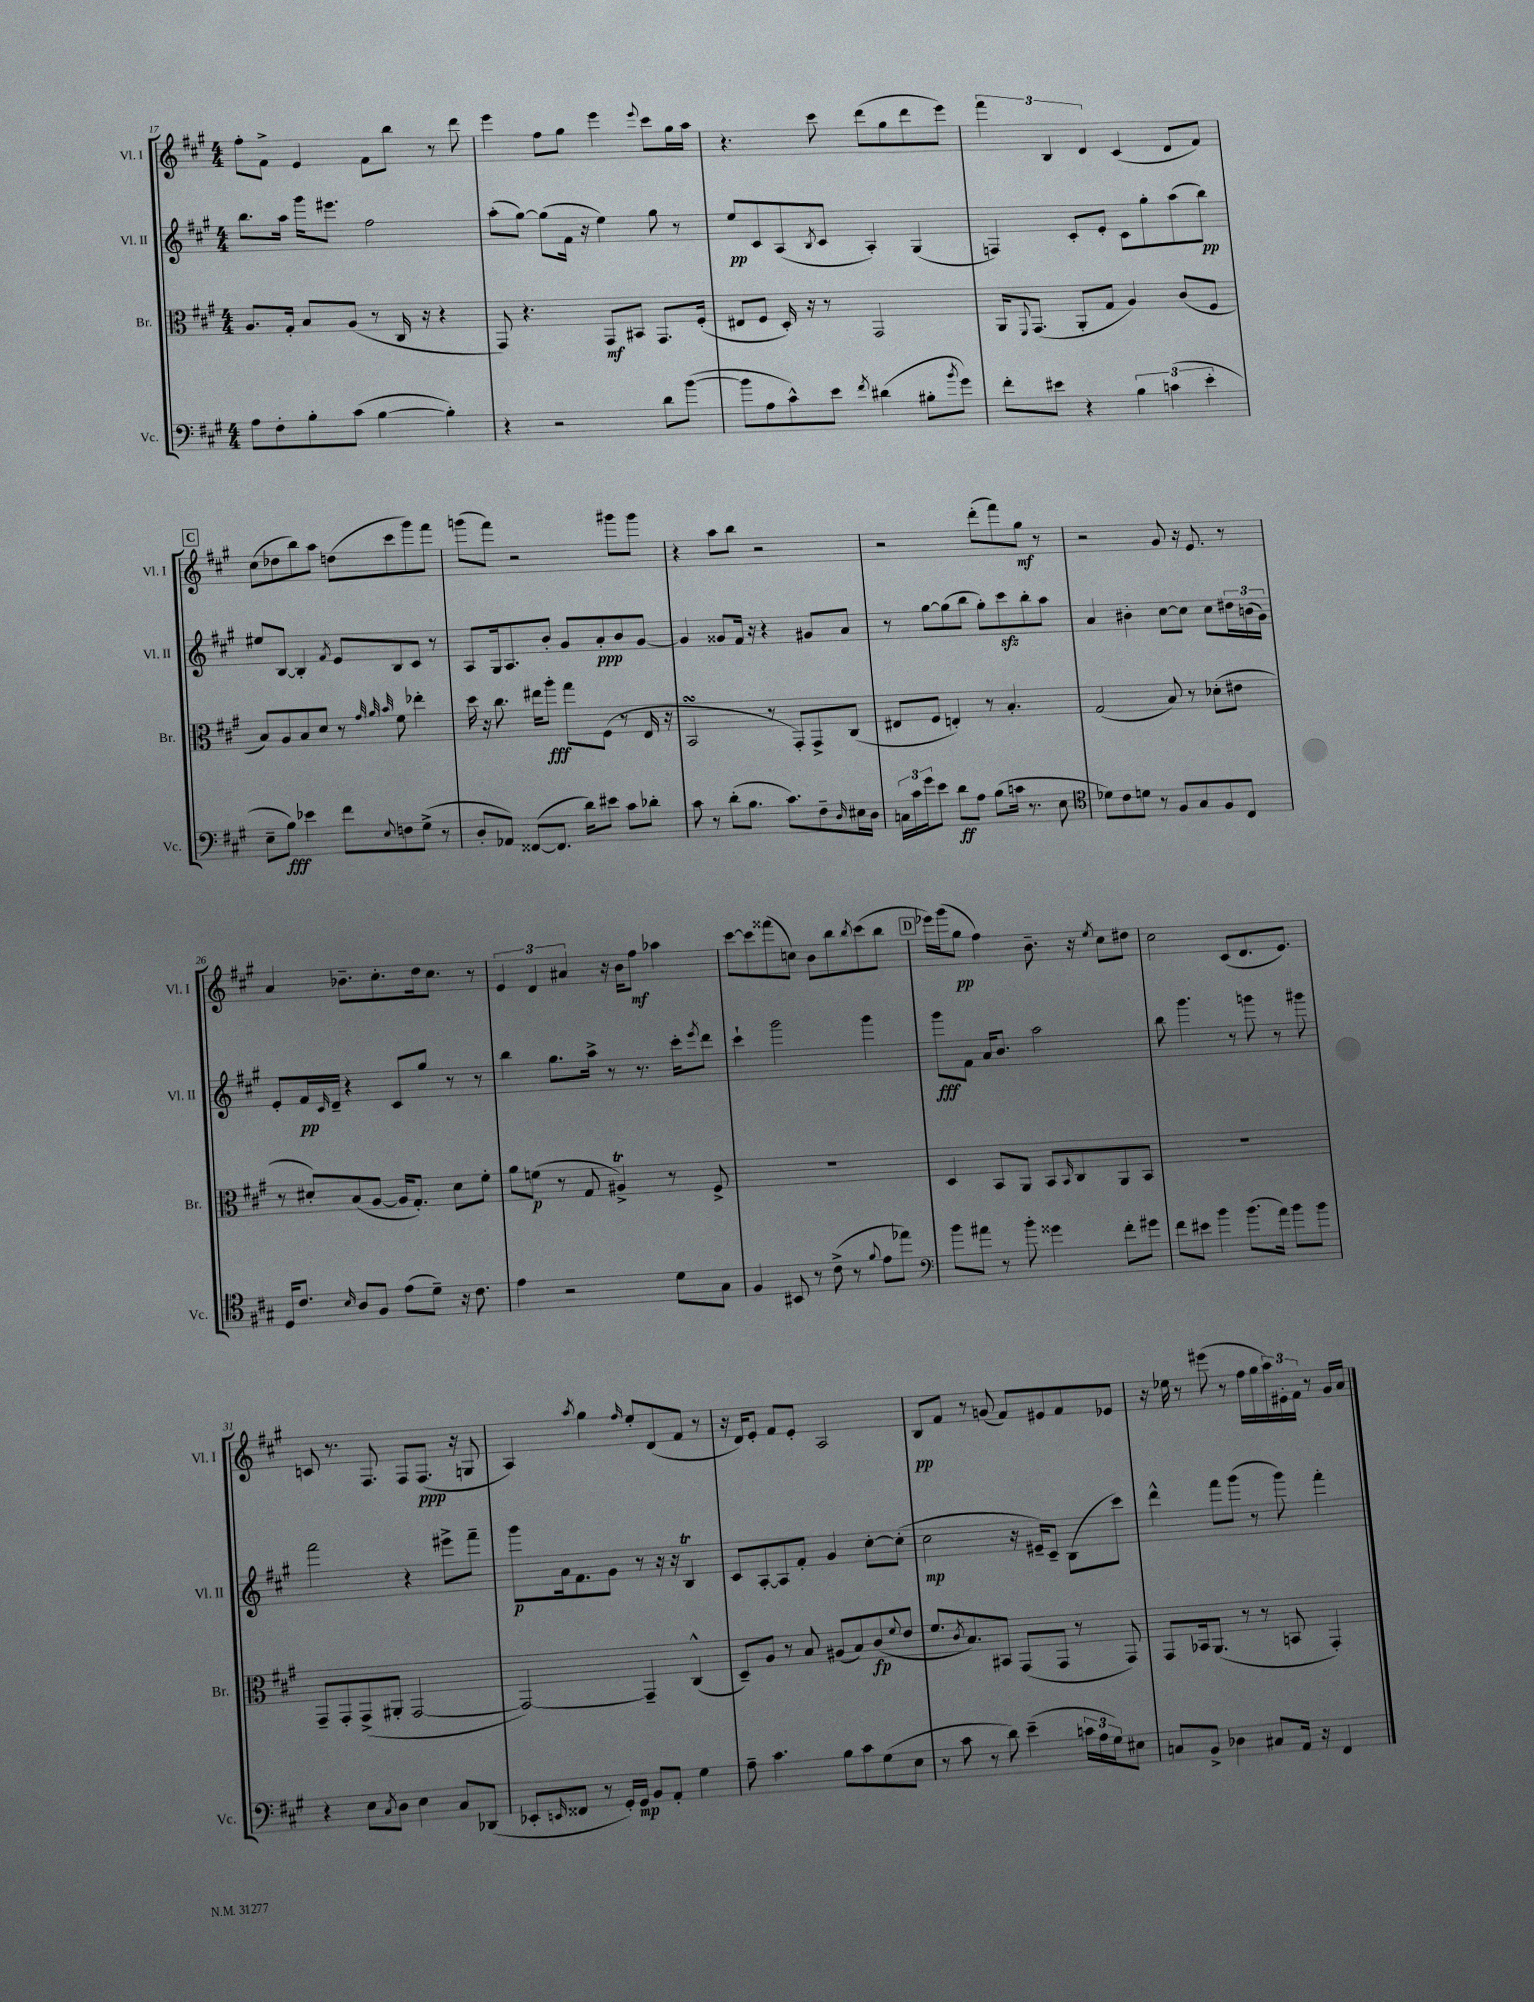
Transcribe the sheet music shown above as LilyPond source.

<<
\new StaffGroup <<
\new Staff = "s0" \with { instrumentName = "Vl. I" shortInstrumentName = "Vl. I" } {
    \clef treble \key a \major \numericTimeSignature \time 4/4
    fis''8-. fis'8-> e'4 fis'8 b''8 r8 d'''8 |
    e'''4 fis''8 gis''8 e'''4 \appoggiatura { e'''8 } cis'''8 gis''16 a''16 |
    r4. cis'''8 d'''8( gis''8 d'''8 e'''8) |
    \tuplet 3/2 { fis'''4 b4 d'4 } cis'4( d'8 fis'8) |
    \mark \markup { \box "C" } cis''8( des''8 b''8) a''8 d''8( cis'''8 gis'''8) fis'''8 |
    g'''8( fis'''8) r2 gis'''8 gis'''8 |
    r4 a''8 b''8 r2 |
    r2 d'''8-.( fis'''8) gis''8\mf r8 |
    r2 gis'8 r16 e'8. r8 |
    a'4 bes'8.-- cis''8.-. d''16 cis''8. r8 |
    \tuplet 3/2 { e'4 d'4 ais'4 } r16 b'16 fis''8\mf aes''4 |
    cis'''8~ cis'''8 fisis'''8( c''8) b'8 b''8 \acciaccatura { b''8 } cis'''8( b''8 |
    \mark \markup { \box "D" } ees'''16) gis'''16( gis''8\pp fis''4) b'8.-- r16 \acciaccatura { e''8 } cis''8 dis''8 |
    cis''2 cis'8( d'8. e'8.) |
    c'8 r8. fis8. fis8 fis8.\ppp( r16 g8 |
    a4) \acciaccatura { a''8 } gis''4 \grace { fis''16 } e''8-. d'8( fis'8 r8 |
    r16 d'16) e'8-. fis'8 e'8-. a2 |
    b8\pp fis'8 r8 g'8( fis'8) eis'8 fis'8 ees'8 |
    r16 ees''16 r8 eis'''8( r8 fis''16 gis''16 \tuplet 3/2 { a''16) eis'16-. fis'16 } r8 gis'16 a'16 \bar "|." |
}
\new Staff = "s1" \with { instrumentName = "Vl. II" shortInstrumentName = "Vl. II" } {
    \clef treble \key a \major \numericTimeSignature \time 4/4
    b''8. a''16 gis'''16 eis'''8. fis''2 |
    a''8-.( gis''8~) gis''8( fis'16 r16 e''4) gis''8 r8 |
    e''8\pp cis'8 a8( \acciaccatura { b8 } cis'8 a4-.) gis4( |
    f4) cis'8-. e'8-. cis'8 gis''8-. a''8( b''8\pp) |
    \mark \markup { \box "C" } eis''8 b8~ b4-. \acciaccatura { fis'8 } e'8 b8 cis'8 r8 |
    a8 gis16 a8. b'8-. gis'8 a'8-.\ppp b'8 gis'8~ |
    gis'4 gisis'8 fis'16 r16 r4 gis'8 a'8 |
    r8 gis''8~ gis''8( b''8 gis''8-.) cis'''8\sfz b''8-. a''8 |
    a'4 bis'4-. cis''8~ cis''8 cis''8 \tuplet 3/2 { dis''16 b'16( gis'16) } |
    e'8-. fis'16\pp \grace { cis'16 } d'16-- r4 cis'8 gis''8 r8 r8 |
    b''4 gis''8. a''16-> r8 r8. cis'''16-. \acciaccatura { e'''8 } d'''8 |
    cis'''4-! gis'''2 gis'''4 |
    \mark \markup { \box "D" } gis'''8\fff fis'8 a'16 b'8. a''2 |
    b''8 gis'''4. r8 g'''8 r8 gis'''8 |
    fis'''2 r4 eis'''8-> fis'''8-- |
    gis'''8\p a'16 fis'8. gis'8 r8 r16 r16 b4\trill |
    cis'8 a8~-. a8 fis'8-. gis'4 cis''8~-. cis''8-.( |
    cis''2\mp r16 eis'16--) cis'8-- b8( cis'''8) |
    d'''4-^ fis'''8 gis'''8( r8 gis'''8) fis'''4-. \bar "|." |
}
\new Staff = "s2" \with { instrumentName = "Br." shortInstrumentName = "Br." } {
    \clef alto \key a \major \numericTimeSignature \time 4/4
    a8. gis16-. b8 a8( r8 cis16 r16 r4 |
    gis,8) r4. gis,8\mf bis,8 gis,8. fis16-.( |
    eis8 fis8 d16-.) r16 r8 gis,2 |
    a,16 \appoggiatura { fis,8 } gis,8.( a,8-. gis8 a4) cis'8( fis8 |
    \mark \markup { \box "C" } b8) a8 b8 d'8 r8 \grace { gis'32 a'32 b'32 } fis'8 ees''4-. |
    d''16 r16 cis''8. eis''16 a''8-.\fff gis''8 fis8( r8 e16 r16 |
    b,2\turn r8 gis,8-.) gis,8-> cis8( |
    eis8 fis8 e4-.) r8 b4.-. |
    gis2( b8) r8 des'8-.( eis'8 |
    r8 dis'8-.) b8( a8~ a16 gis8.-.) dis'8 fis'8-. |
    a'8 f'8\p( r8 gis8 ais4->\trill) r8 fis8-> |
    R1 |
    \mark \markup { \box "D" } d4 b,8 a,8 b,8 \grace { b,16 } cis8 a,8 b,8 |
    R1 |
    gis,8-- gis,8-. gis,8->( ais,8-. gis,2~ |
    gis,2~) gis,4-- cis4-^( |
    d8--) a8 r8 b8 ais8( b8) cis'8\fp( \appoggiatura { fis'8 } e'8 |
    fis'8. \acciaccatura { cis'8 } b8.) bis,8 gis,8( gis,8 r8 gis,8) |
    gis,8 bes,16 a,8.( r8 r8 b,8 gis,4-.) \bar "|." |
}
\new Staff = "s3" \with { instrumentName = "Vc." shortInstrumentName = "Vc." } {
    \clef bass \key a \major \numericTimeSignature \time 4/4
    a8 fis8-. b8-. cis'8( b4~ b4-.) |
    r4 r2 d'8 b'8~( |
    b'8 a8 cis'8-^) e'8 \acciaccatura { fis'8 } dis'4( bis8-. \acciaccatura { b'8 } gis'8) |
    fis'8-. eis'8 r4 \tuplet 3/2 { b4 c'4( eis'4-. } |
    \mark \markup { \box "C" } e8-- b8\fff) ees'4 fis'8 \appoggiatura { e8 } f8 gis8->( r8 |
    d8-. aes,8) fisis,8~( fisis,8. d'16) eis'8 cis'8 des'8-. |
    cis'8 r8 d'8-.( b8. cis'8.) fis8-- \grace { d16 } eis16 d16 |
    \tuplet 3/2 { c16 cis'16 gis'16 } e'8 d'8\ff a8 b8( c'16 r8. e8 |
    \clef tenor des'8) cis'8 d'8 r8 fis8 gis8 fis8 cis8 |
    d16 cis'8. \grace { b16 } a8 fis8 e'8( d'8--) r16 cis'8. |
    e'4 r2 d'8 gis8 |
    fis4 bis,8 r8 cis'8->( r8 \appoggiatura { fis'8 } e'8 ees''8) |
    \mark \markup { \box "D" } \clef bass b'8 ais'8 r8 b'8-. gisis'4 fis'8-. gis'8 |
    fis'8 eis'8 b'4 b'8.( a'16) b'8 b'8 |
    r4 e8 \acciaccatura { cis8 } d8 e4 cis8 des,8( |
    ees,8-. \grace { e,16 } fisis,8 r8 gis,16-.) gis,16\mp b,8 a,8-. gis4 |
    a8-- cis'4. b8 cis'8 gis8( e8 |
    r8 cis'8 r8 d'8) e'4--( \tuplet 3/2 { c'16 a16 gis16) } eis8 |
    c8 b,8-> des4 cis8 a,16 r16 fis,4 \bar "|." |
}
>>
>>
\layout { \context { \Score currentBarNumber = #17 } }
